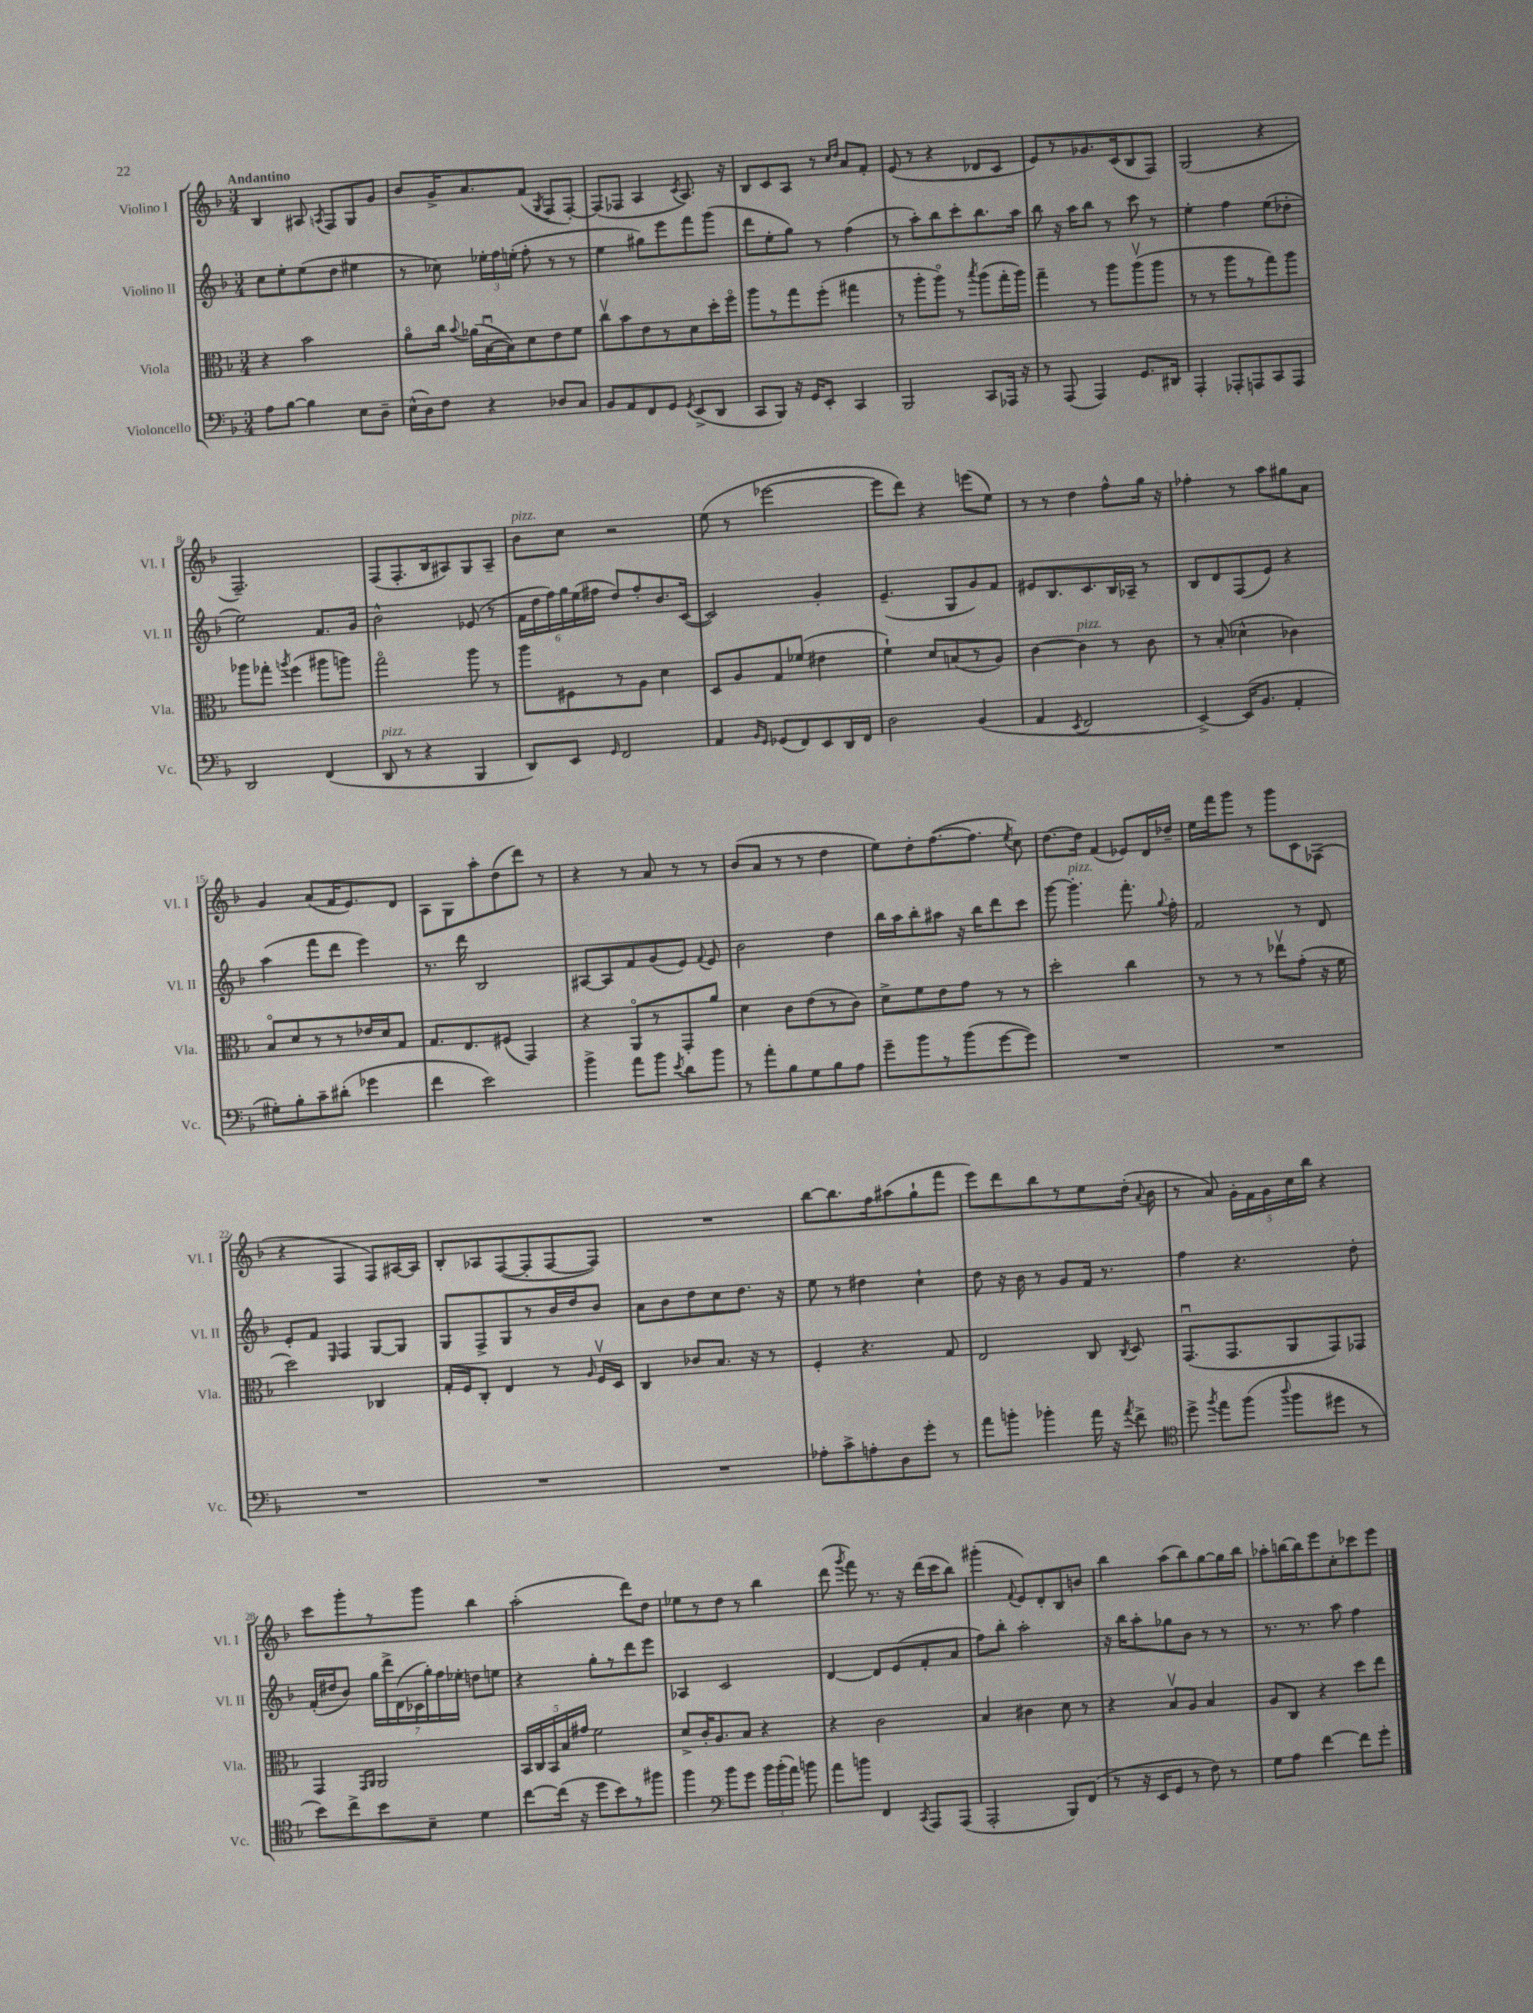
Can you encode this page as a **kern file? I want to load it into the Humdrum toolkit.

**kern	**kern	**kern	**kern
*staff4	*staff3	*staff2	*staff1
*clefF4	*clefC3	*clefG2	*clefG2
*k[b-]	*k[b-]	*k[b-]	*k[b-]
*M3/4	*M3/4	*M3/4	*M3/4
8A\L	4r	8cc\L	4B-/
[8B-\J	.	8ee'\	.
4B-\]	2b-\	(8ee\	8A#/
.	.	.	8qA/
.	.	8dd\J	8F/L
8E\L	.	4ee#\	8G/
8D~\J	.	.	8g/J
=	=	=	=
(16E^^\LL	8ao\L	8r	8b-/L
16D\J)	.	.	.
8F\J	16cc\Jk	8cc-\)	16g^/K
.	8qqb-/	.	.
.	(16a-\LL	.	8.a/
4r	[16B-u\	24ee-'\LL	.
.	.	24ff\	.
.	16B-\]J)	.	.
.	.	(24ee'\JJ	.
.	8d\	8ff'\	(8f/J
.	.	.	8qG/
8D-/L	8e\	8r	8F/L
8C/J	8f\J	8r	[8F'/J)
=	=	=	=
8BB-/L	8ccv\L	4ee\	(8F/]L
8AA/	8b-\	.	8F-/J
8FF/	8e\	8gg#\L)	4A/
8GG/J	8r	8eee\	.
8qGG/	.	.	8qc/
(8EE^/L	8d\	8fff\	8.A/)
8DD/J	16dd'\L	(8ggg\J	.
.	16ffo\JJ	.	16r
=	=	=	=
8CC/L	8aa\L	8ddd\L	8B-/L
8BBB-/J)	8r	8ee'\	8c/
16r	8gg\	8gg\J)	8A/J
16GG/LK	.	.	.
8EE'/J	(8ff'\J	8r	8r
.	.	.	16qqcc/LL
.	.	.	16qqdd/JJ
4CC/	4gg#\	(4ff\	8a/L
.	.	.	8f'/J
=	=	=	=
2BBB-/	8r	8r	(8e/
.	8aa'\L	8aa'\L)	8r
.	8aao\J)	8bb-\	4r
.	8r	8ccc'\	.
.	8qbb-/	.	.
8CC/L	(8aa\L	8.bb-\	8d-/L
16AAA-/Jk	16gg'\L	.	8c/J
16r	16aa\JJ)	16aa\Jk	.
=	=	=	=
8r	4gg~\	8bb-\	8e/L)
(8AAA/	.	16r	8r
.	.	16aa\LK	.
4AAA/)	8r	8bb-\J	8.g-/
.	8aa\L	8r	.
.	.	.	(16c/k
8.GG/L	(8aav\	8ccc\	8B-/
.	8aa\J	8r	8F/J)
16DD#/Jk	.	.	.
=	=	=	=
4AAA'/	8r	4ee'\	(2G/
.	8r	.	.
8AAA-'/L	8aa\L	4ff\	.
8AAA/	8r	.	.
8CC/	8gg\)	(8ee\L	4r
8AAA/J	8aa\J	8dd-'\J	.
=	=	=	=
2DD/	8aa-\L	2ee\)	2.F~/)
.	8gg-'\J	.	.
.	8qaa/	.	.
.	(4ff\	.	.
(4FF/	8aa#\L	8.f/L	.
.	8aa\J)	.	.
.	.	16g/Jk	.
=	=	=	=
8DD/	2ggo\	2b-^^\	(8F/L
8r	.	.	8.F'/
4r	.	.	.
.	.	.	16B-/k
.	.	.	8A#/)
4BBB-/	8aa\	(8e-/	8G/
.	8r	8r	8A#~/J
=	=	=	=
8DD/L)	8aa\L	24f\LL	8b-\L
.	.	24dd\	.
.	.	24ff\)	.
8EE/J	8F#\	24gg\	8cc\J
.	.	(24ee\	.
.	.	24ff#\JJ	.
16qqGG/	.	.	.
2FF/	8r	8dd/L)	2r
.	8A\J	8ff#'/	.
.	4d\	8.b-/	.
.	.	([16c/Jk	.
=	=	=	=
4AA/	8D/L	2c/])	(8ee\
.	8A/	.	8r
16qqBB-/LL	.	.	.
16qqGG/JJ	.	.	.
(8GG-/L	8G/	.	[2eee-\
8FF/)	(8f-/J	.	.
8EE/	4e#\	4g'/	.
16DD/L	.	.	.
16FF/JJ	.	.	.
=	=	=	=
2D\	4f`\)	(4.e~/	8eee-\]L
.	.	.	8ddd\J)
.	8d/L	.	4r
.	(8B/	8G/L	.
(4BB-/	8r	8g/)	(8eee\L
.	8A/J)	8f/J	8ee\J)
=	=	=	=
4AA/	[4c\	8e#/L	8r
.	.	8.B-/	8r
8qEE/	.	.	.
2FF/	4c\]	.	4dd\
.	.	8.c/	.
.	8r	16B-/L	8ff^^\L
.	.	16A-~/JJ	.
.	8c\	8r	16gg\Jk
.	.	.	16r
=	=	=	=
[4EE^/)	8r	8B-/L	4ff-'\
.	(8B-'/	8d/	.
(16EE/]LK	4d-^^\	(8F/	8r
8.BB-/J	.	.	.
.	.	8e/J)	8aa\L
4AA'/	4c-\)	4r	8gg#\
.	.	.	8a\J
=	=	=	=
8G#'\L)	8B-o/L	(4aa\	4g/
8B-'\	8d/	.	.
8c~\	8r	8fff\L	(8a/L
(8d#'\J	8r	8ddd\J	16f/K
.	.	.	8.e/)
4g-\	16e-/L	4eee\)	.
.	16d/J	.	.
.	8G/J	.	8d/J
=	=	=	=
4f\	8.G/L	8.r	8A\L
.	.	.	8G\
.	8.E/	16ddd\	.
2e\)	.	2B-/	8aa'\
.	(8F#/J	.	(8dd\
.	4GG/)	.	8ddd\J)
.	.	.	8r
=	=	=	=
4b-^\	4r	[8A#/L	4r
.	.	8A#/]	.
8a\L	8AAo/L	8f/	8r
8b-\J	8r	(8g/	8a/
8qe/	.	.	.
8d\L	8GG'/	8e/J)	8r
.	.	8qqf/	.
8b-\J	8a/J	8e/	8r
=	=	=	=
8r	4d\	2b-\	(8b-/L
8a'\L	.	.	8a/J
8B-\	8c\L	.	8r
8G\	(8e\	.	8r
8B-\	8r	4dd\	4dd\
8A\J	8c\J)	.	.
=	=	=	=
8g~\L	8d^\L	16bb-\LL	8ee\L)
.	.	16aa\J	.
8b-\	8f\	8bb-'\	8dd'\
8r	8e\	8aa#\J	([8.ff\
(8b-\	8g\J	16r	.
.	.	16bb-\LK	8.ff\]J
[8g\	8r	8ddd\	.
.	.	.	8qee/
8g\]J)	8r	8ccc\J	8cc\)
=	=	=	=
2.r	2dd'\	[8ggg\	[8.dd\L
.	.	4.ggg'\]	.
.	.	.	16dd\]Jk
.	.	.	(4f/
.	4cc\	8.fff'\	8e-/L)
.	.	.	16d/L
.	.	8qqgg/	.
.	.	16ff'\	16dd-~/JJ
=	=	=	=
2.r	8r	2f/	16ee\LL
.	.	.	16fff\J
.	8r	.	8ggg\J
.	8r	.	8r
.	8ee-v\L	.	8ggg\L
.	(8g'\J	8r	8c\
.	16r	8d/	(8F-\J
.	16f\	.	.
=	=	=	=
2.r	2dd\)	8e'/L	4r
.	.	8f/J	.
.	.	16qqE/	.
.	.	4F/	4F/
.	4C-/	[8G/L	8F/L)
.	.	8G/]J	[16A#/L
.	.	.	16A#/]JJ
=	=	=	=
2.r	16G'/LL	8G/L	8B-'/L
.	16F/J	.	.
.	8C'/J	8F^/	8A-/
.	4E/	8G/	([8F/
.	.	8r	8F'/]
.	8r	16b-/L	[8F/
.	.	16dd/J	.
.	16qqA/	.	.
.	16Fv/LL	8b-/J	8F/]J)
.	16D/JJ	.	.
=	=	=	=
2.r	4C/	8a\L	2.r
.	.	8b-\	.
.	8c-/L	8dd\	.
.	8.B-/J	8cc\	.
.	.	8.dd\J	.
.	16r	.	.
.	8r	.	.
.	.	16r	.
=	=	=	=
8A-'\L	4F'/	8ee\	[8bb-\L
8c^\	.	8r	8.bb-\]
8A'\	4.r	4dd#\	.
.	.	.	16ff\k
8D\	.	.	(8aa#\
8g'\J	.	4cc`\	8gg`\
8r	8G/	.	8fff\J
=	=	=	=
8a\L	2E/	8dd\	8eee\L)
8b'\J	.	16r	8ddd\
.	.	16b-\	.
4b-'\	.	8r	8bb-\
.	.	8g/L	8r
16a\	8C/	16f/Jk	8ee\
16r	.	8.r	.
8qa/	8qC/	.	.
8f^\	8D/	.	(16dd'\Jk
.	.	.	8qqa/
.	.	.	16b-\
=	=	=	=
*clefC4	*	*	*
8dd^\	(8.GGu/L	4ff\	8r
8qff/	.	.	.
8ee\L	.	.	8a/)
.	8.GG/	.	.
(8ff\J	.	4.r	20g'\LL
.	.	.	20f\
.	.	.	20g\
8qqaa/	.	.	.
8ff\L	8AA/	.	.
.	.	.	20cc\
.	.	.	20bb-\JJ
8dd#\J	8GG/)	.	4r
8r	8GG-/J	8dd'\	.
=	=	=	=
8b-\L)	4GG/	(16f'/LL	8ccc\L
.	.	16dd#/J	.
8cc^\	.	8b-/J)	8ggg'\
.	16qqGG/LL	.	.
.	16qqAA/JJ	.	.
8b-\	2AA/	28gg\LL	8r
.	.	28ddd^\	.
.	.	(28d\	.
.	.	28c-\	.
8B-~\J	.	.	8ggg\J
.	.	28gg'\)	.
.	.	28ff\	.
.	.	28ee-'\JJ	.
4d\	.	8dd\L	4bb-\
.	.	8ee\J	.
=	=	=	=
[8cc\L	20BB-/LL	4r	(2aa'\
.	20C/	.	.
.	20BB-/	.	.
(16cc\]Jk	.	.	.
.	20B-/	.	.
16r	.	.	.
.	20g#/JJ	.	.
8dd\L	2f\	8gg'\L	.
8b-\)	.	8r	.
8r	.	8ddd\	8ddd\L)
8ff#\J	.	8eee\J	8dd\J
=	=	=	=
4ff\	8d^/L	4A-/	8ee-\L
.	16c'/K	.	8r
.	8.A/	.	.
*clefF4	*	*	*
8b-\L	.	2c/	8dd\J
8g\J	8B-/J	.	8r
24b-\LL	4r	.	4bb-\
(24b-'\	.	.	.
24a\JJ)	.	.	.
8b\	.	.	.
=	=	=	=
8a\L	4r	[4d/	(8ddd\
.	.	.	8qggg/
8b\J	.	.	8fff\)
4FF/	2c\	8d/]L	8.r
.	.	(8e/	.
.	.	.	16r
8qCC/	.	.	.
8AAA/L	.	8f'/	(16ddd\LL
.	.	.	16ccc\J
(8AAA/J	.	8a/J	8bb-\J)
=	=	=	=
2AAA'/	4B-/	8ff\L)	(4ggg#'\
.	.	8bb-'\J	.
.	.	.	8qqf/
.	4c#\	2aa'\	8e/L)
.	.	.	8d'/
8BBB-/L)	8d\	.	8B-/
(8FF/J	8r	.	8b/J
=	=	=	=
8r	4r	16r	4bb-\
.	.	16bb-\LK	.
16r	.	8aa'\	.
16EE/LK	.	.	.
8GG/J	8B-v/L	8gg-\	(8aa\L
8r	8A/J	8b-\J	8bb-\)
8F\)	4B-/	8r	[8gg\
8r	.	8r	16gg\]L
.	.	.	16bb-\JJ
=	=	=	=
8G\L	8A/L	8.r	8aa-'\L
8A\J	8C/J	.	[16bb\L
.	.	8.r	16bb\]J
[4f\	4r	.	8eee\
.	.	8aa\	8cc'\
8f\]L	8dd\L	4ff\	8ccc-\
8g'\J	8ee\J	.	8eee\J
==	==	==	==
*-	*-	*-	*-
